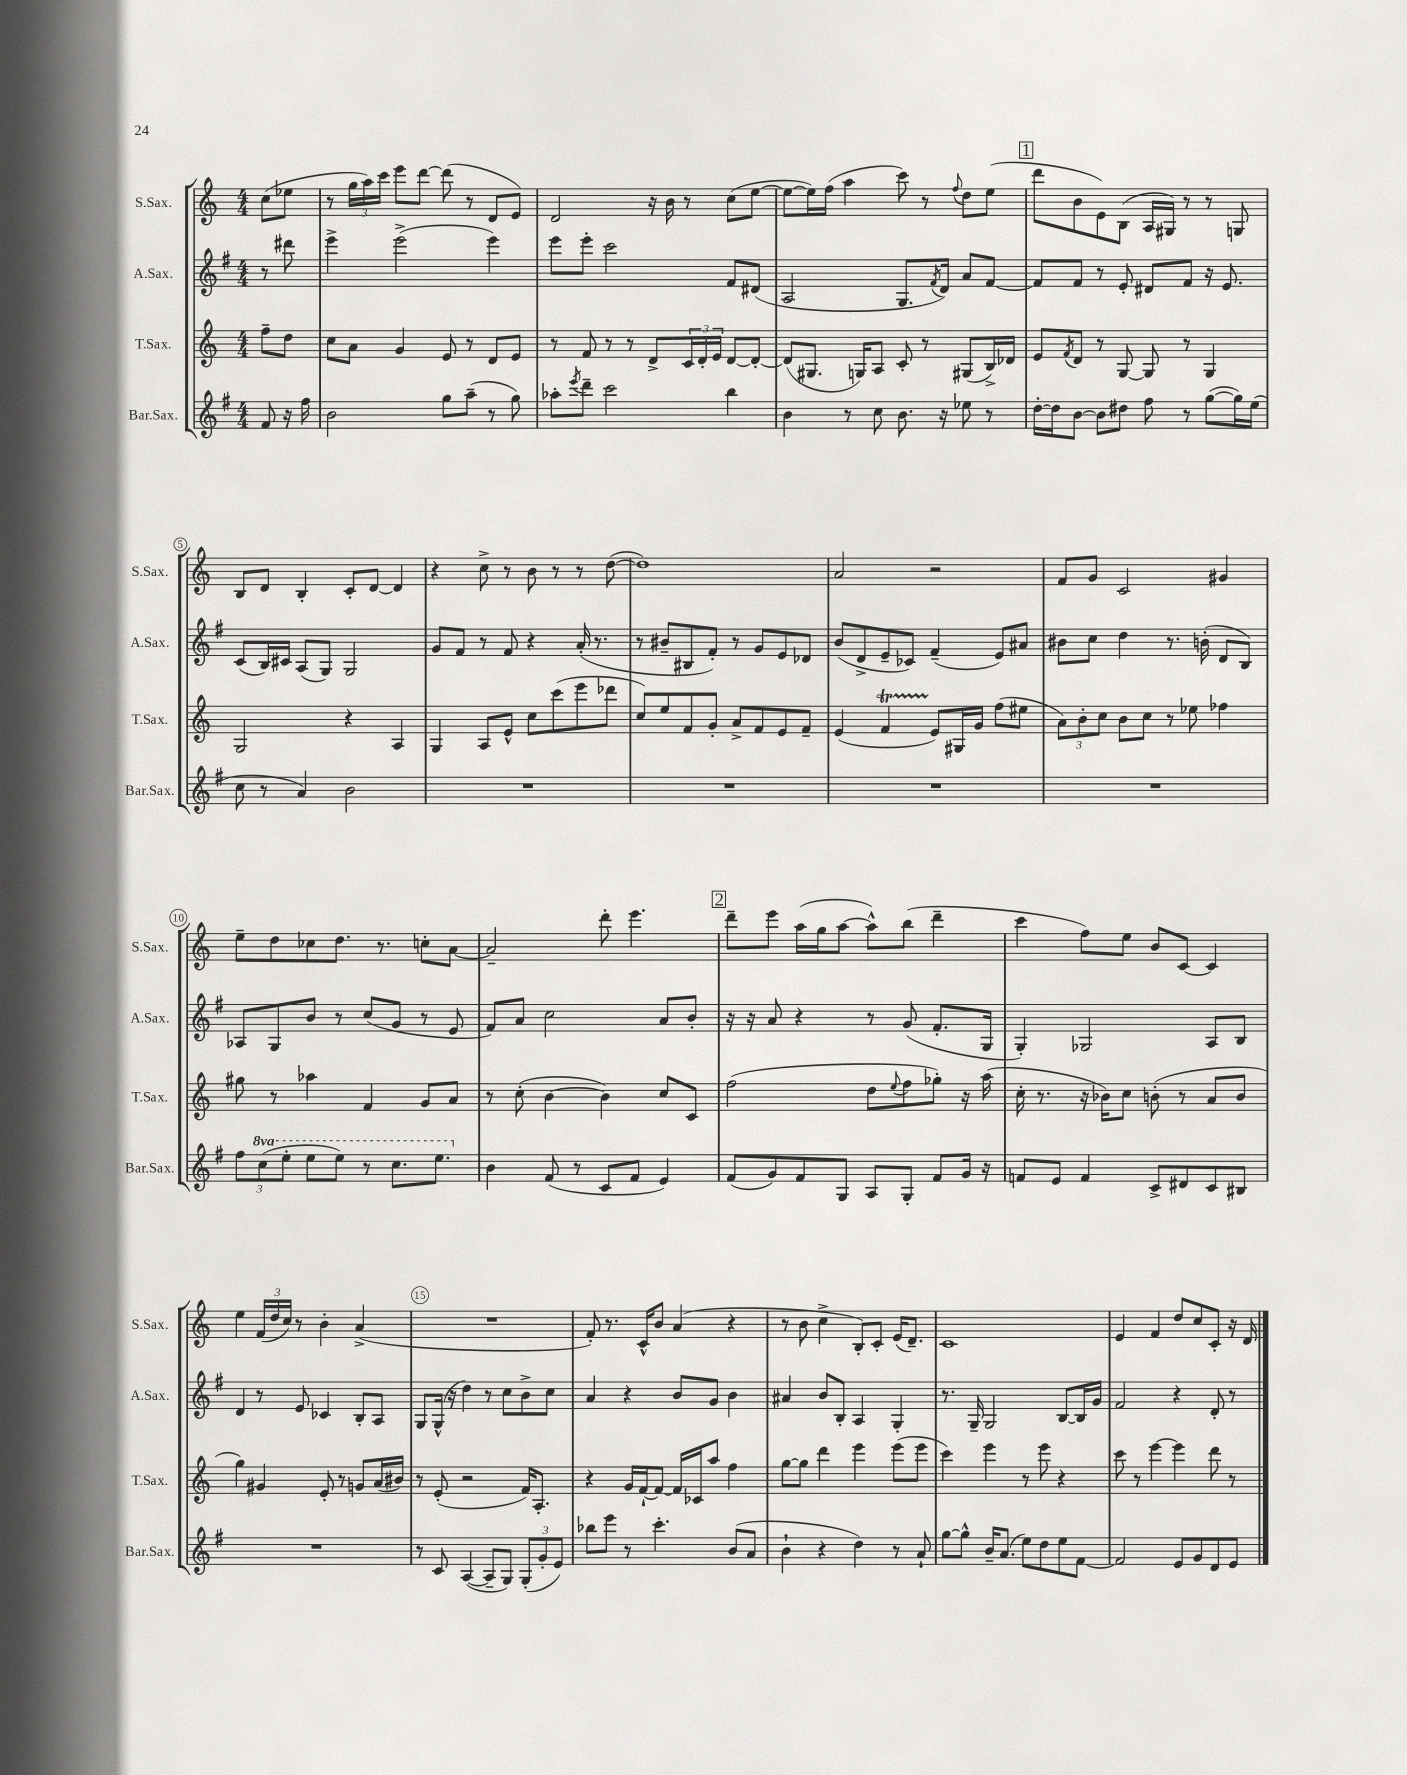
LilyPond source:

<<
\new StaffGroup <<
\new Staff = "s0" \with { instrumentName = "S.Sax." shortInstrumentName = "S.Sax." } {
    \clef treble \key c \major \numericTimeSignature \time 4/4 \partial 4
    c''8( ees''8 |
    r8 \tuplet 3/2 { g''16 a''16) c'''16 } e'''8 d'''8~ d'''8( r8 d'8 e'8) |
    d'2 r16 b'16 r8 c''8( e''8~ |
    e''8~ e''16) f''16( a''4 c'''8) r8 \appoggiatura { f''8 } d''8 e''8( |
    \mark \markup { \box "1" } d'''8 b'8 e'8) b8( a16 gis16) r8 r8 g8 |
    b8 d'8 b4-. c'8-. d'8~ d'4 |
    r4 c''8-> r8 b'8 r8 r8 d''8~( |
    d''1) |
    a'2 r2 |
    f'8 g'8 c'2 gis'4 |
    e''8-- d''8 ces''8 d''8. r8. c''8-. a'8~ |
    a'2-- d'''8-. e'''4. |
    \mark \markup { \box "2" } d'''8-- e'''8 a''16( g''16 a''8~ a''8-^) b''8( d'''4-- |
    c'''4 f''8) e''8 b'8 c'8~ c'4 |
    e''4 \tuplet 3/2 { f'16( d''16 c''16) } r8 b'4-. a'4->( |
    R1 |
    f'8-.) r8. c'16-^ b'8 a'4( r4 |
    r8 b'8 c''4-> b8-.) c'8-. e'16( d'8.--) |
    c'1 |
    e'4 f'4 d''8 c''8 c'8-. r16 d'16 \bar "|." |
}
\new Staff = "s1" \with { instrumentName = "A.Sax." shortInstrumentName = "A.Sax." } {
    \clef treble \key g \major \numericTimeSignature \time 4/4 \partial 4
    r8 dis'''8 |
    e'''4-> e'''2->( e'''4) |
    e'''8 e'''8-. c'''2 fis'8 dis'8( |
    a2 g8. \acciaccatura { fis'8 } d'16) a'8 fis'8~ |
    \mark \markup { \box "1" } fis'8 fis'8 r8 e'8-. dis'8 fis'8 r16 e'8. |
    c'8( b16) cis'16 a8( g8) g2 |
    g'8 fis'8 r8 fis'8 r4 a'16-.( r8. |
    r8 bis'8-- bis8 fis'8-.) r8 g'8 e'8 des'8 |
    b'8( d'8-> e'8-- ces'8) fis'4--( e'8) ais'8 |
    bis'8 c''8 d''4 r8. b'16-.( d'8 b8) |
    aes8 g8 b'8 r8 c''8( g'8 r8 e'8 |
    fis'8) a'8 c''2 a'8 b'8-. |
    \mark \markup { \box "2" } r16 r16 a'8 r4 r8 g'8( fis'8.-. g16 |
    g4-.) ges2 a8 b8 |
    d'4 r8 e'8 ces'4 b8-. a8 |
    g8 g16-^( r16 d''4) r8 c''8 b'8-> c''8 |
    a'4 r4 b'8 g'8 b'4 |
    ais'4 b'8 b8-. a4 g4-. |
    r8. g16-- g2 b8~ b16 g'16 |
    fis'2 r4 d'8-. r8 \bar "|." |
}
\new Staff = "s2" \with { instrumentName = "T.Sax." shortInstrumentName = "T.Sax." } {
    \clef treble \key c \major \numericTimeSignature \time 4/4 \partial 4
    f''8-- d''8 |
    c''8 a'8 g'4 e'8 r8 d'8 e'8 |
    r8 f'8 r8 r8 d'8-> \tuplet 3/2 { c'16 d'16-. e'16 } d'8~ d'8~-. |
    d'8( gis8. g16) a8 c'8-. r8 gis8( b16->) des'16 |
    \mark \markup { \box "1" } e'8 \acciaccatura { f'8 } d'8 r8 g8~ g8 r8 g4 |
    g2 r4 a4 |
    g4 a8 e'8-^ c''8 c'''8( e'''8 des'''8 |
    c''8) e''8 f'8 g'8-. a'8-> f'8 e'8 f'8-- |
    e'4( f'4\startTrillSpan e'8\stopTrillSpan) gis16 g'16 f''8( eis''8 |
    \tuplet 3/2 { a'8) b'8-. c''8 } b'8 c''8 r8 ees''8 fes''4 |
    gis''8 r8 aes''4 f'4 g'8 a'8 |
    r8 c''8-.( b'4~ b'4) c''8 c'8 |
    \mark \markup { \box "2" } f''2( d''8 \appoggiatura { e''8 } f''8 ges''8-.) r16 a''16( |
    c''16-. r8. r16 bes'16) c''8 b'8-.( r8 a'8 b'8 |
    g''4) gis'4 e'8-. r8 g'8 a'16( bis'16) |
    r8 e'8-.( r2 f'16) a8.-. |
    r4 g'16 f'16~-! f'8~ f'16 ces'16 a''8 f''4 |
    g''8~ g''8 d'''4 e'''4 e'''8( e'''8 |
    c'''4) e'''4 r8 e'''8 r4 |
    c'''8 r8 e'''4~ e'''4 d'''8 r8 \bar "|." |
}
\new Staff = "s3" \with { instrumentName = "Bar.Sax." shortInstrumentName = "Bar.Sax." } {
    \clef treble \key g \major \numericTimeSignature \time 4/4 \set Staff.ottavationMarkups = #ottavation-simple-ordinals \partial 4
    fis'8 r16 fis''16 |
    b'2 g''8 a''8--( r8 g''8) |
    aes''8-. \acciaccatura { e'''8 } d'''8-- c'''2 b''4 |
    b'4 r8 c''8 b'8. r16 ees''8 r8 |
    \mark \markup { \box "1" } d''16~-. d''16 b'8~ b'8 dis''8 fis''8 r8 g''8~( g''16) e''16( |
    c''8 r8 a'4) b'2 |
    R1 |
    R1 |
    R1 |
    R1 |
    \tuplet 3/2 { fis''8 \ottava #1 c'''8( e'''8-. } e'''8 e'''8) r8 c'''8. e'''8. \ottava #0 |
    b'4 fis'8( r8 c'8 fis'8 e'4) |
    \mark \markup { \box "2" } fis'8( g'8) fis'8 g8 a8 g8-. fis'8 g'16 r16 |
    f'8 e'8 f'4 c'8-> dis'8 c'8 bis8 |
    R1 |
    r8 c'8 a4~( a8-- g8) \tuplet 3/2 { g8-.( g'8-. e'8) } |
    bes''8 e'''8 r8 c'''4.-. b'8( a'8 |
    b'4-! r4 d''4) r8 a'8-! |
    g''8~ g''8-^ b'16-- a'8.( e''8) d''8 e''8 fis'8~ |
    fis'2 e'8 g'8 d'8 e'8 \bar "|." |
}
>>
>>
\layout { \context { \Score \override BarNumber.break-visibility = ##(#f #t #t) barNumberVisibility = #(every-nth-bar-number-visible 5) \override BarNumber.stencil = #(make-stencil-circler 0.1 0.3 ly:text-interface::print) } }
